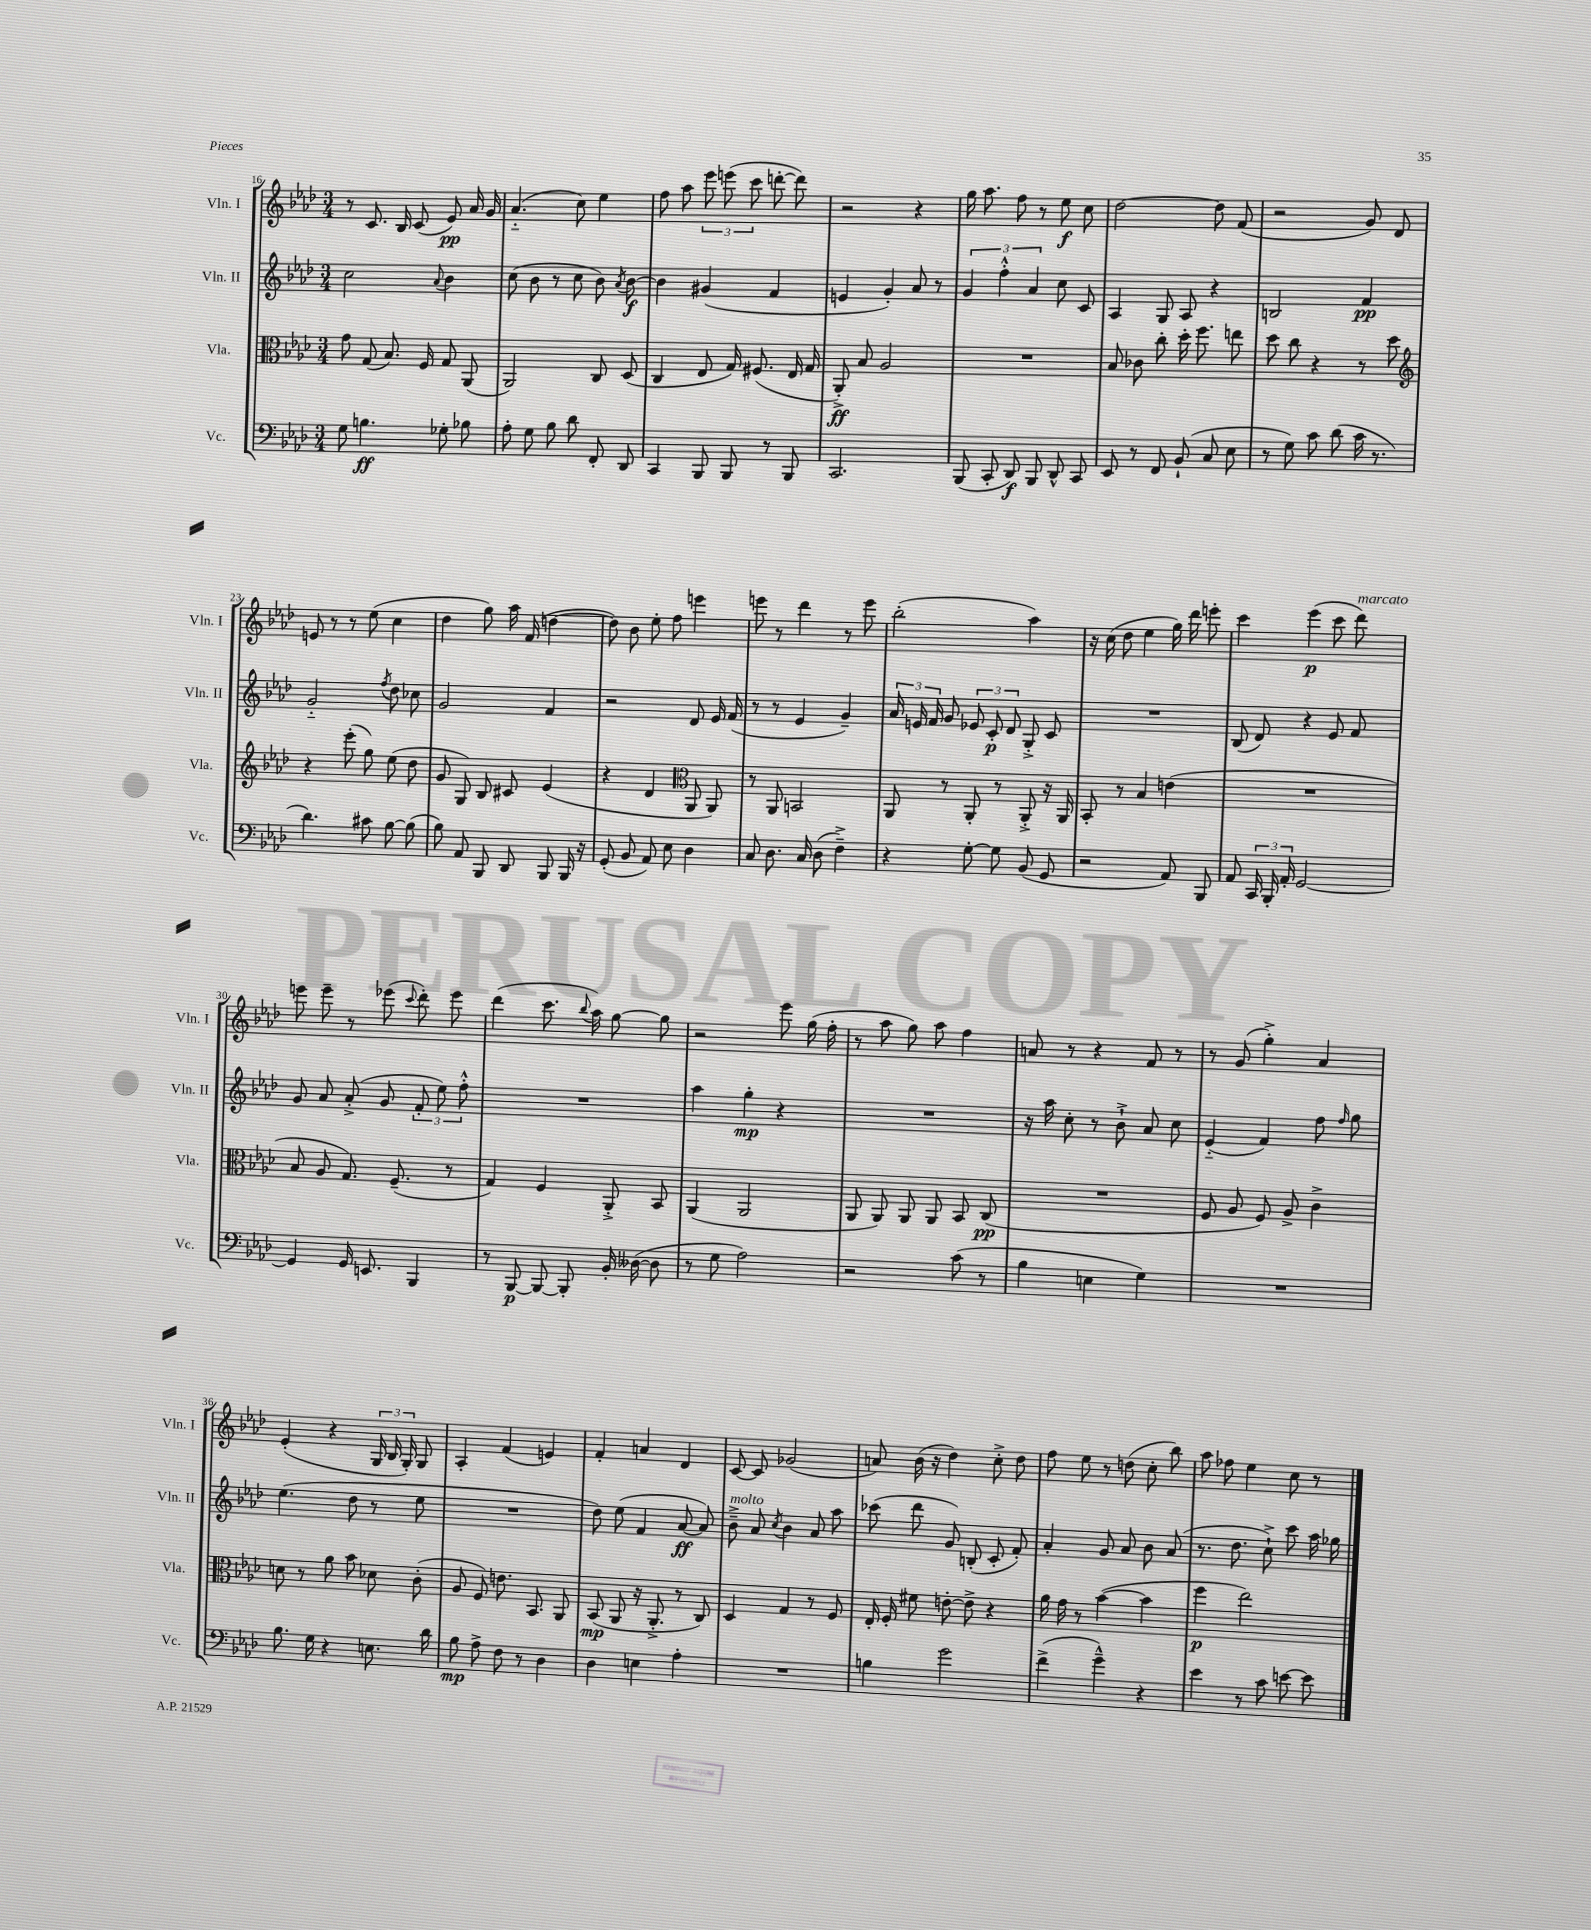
<<
\new StaffGroup <<
\new Staff = "s0" \with { instrumentName = "Vln. I" shortInstrumentName = "Vln. I" } {
    \clef treble \key aes \major \numericTimeSignature \time 3/4
    \autoBeamOff r8 c'8. bes16 c'8( ees'8\pp) aes'16 g'16 |
    aes'4.-_( c''8) ees''4 |
    f''8 aes''8 \tuplet 3/2 { ees'''8 e'''8( c'''8 } d'''8~-. d'''8) |
    r2 r4 |
    g''16 aes''8. f''8 r8 ees''8\f c''8 |
    des''2~ des''8 f'8( |
    r2 g'8) des'8 |
    e'8 r8 r8 ees''8( c''4 |
    des''4 g''8) aes''16 f'16( d''4~ |
    d''8) bes'8 ees''8-. f''8 e'''4 |
    e'''8 r8 des'''4 r8 e'''8 |
    bes''2-.( aes''4) |
    r16 c''16( des''8 ees''4 g''16) des'''16 e'''8-. |
    c'''4 ees'''4\p( c'''8 des'''8^\markup { \italic "marcato" }) |
    e'''8 e'''8-- r8 ees'''8( \appoggiatura { c'''8 } des'''8-.) ees'''8 |
    des'''4( c'''8. \appoggiatura { bes''8 } aes''16) g''8~ g''8 |
    r2 ees'''8 g''16( f''16-. |
    r8 aes''8 g''8) aes''8 f''4 |
    a'8 r8 r4 f'8 r8 |
    r8 g'8( g''4-.->) aes'4 |
    ees'4-.( r4 \tuplet 3/2 { g16 bes16 g16-.) } g8 |
    aes4-. f'4( e'4) |
    f'4-. a'4 des'4 |
    c'8~ c'8 ges'2( |
    a'8) bes'16( r16 des''4) c''8-.-> des''8 |
    f''8 ees''8 r8 d''8( c''8-. bes''8) |
    aes''8 fes''8 ees''4 c''8 r8 \bar "|." |
}
\new Staff = "s1" \with { instrumentName = "Vln. II" shortInstrumentName = "Vln. II" } {
    \clef treble \key aes \major \numericTimeSignature \time 3/4
    \autoBeamOff c''2 \appoggiatura { aes'8 } bes'4 |
    c''8( bes'8 r8 c''8 bes'8) \acciaccatura { aes'8 } bes'8~\f |
    bes'4 gis'4( f'4 |
    e'4 g'4-.) aes'8 r8 |
    \tuplet 3/2 { g'4 f''4-.-^ aes'4 } c''8 c'8 |
    aes4 g8 aes8 r4 |
    b2 f'4\pp |
    g'2-_ \acciaccatura { f''8 } des''8 ces''8 |
    g'2 f'4 |
    r2 des'8 ees'16 f'16( |
    r8 r8 ees'4 g'4--) |
    \tuplet 3/2 { aes'16 e'16 f'16 } g'8 \tuplet 3/2 { ees'8 c'8-.\p des'8 } g8-.-> c'8 |
    R2. |
    bes8( des'8) r4 ees'8 f'8 |
    g'8 aes'8 aes'8-.->( g'8 \tuplet 3/2 { f'8-. ees''8) f''8-.-^ } |
    R2. |
    aes''4 g''4-.\mp r4 |
    R2. |
    r16 aes''16 c''8-. r8 bes'8-!-> aes'8 c''8 |
    ees'4-_( f'4) f''8 \grace { f''16 } g''8 |
    ees''4.( des''8 r8 ees''8 |
    R2. |
    des''8) ees''8( f'4 aes'8~\ff aes'8) |
    bes'8--->^\markup { \italic "molto" } aes'8 \acciaccatura { c''8 } bes'4 aes'8 aes''8 |
    ces'''8( des'''8 g'8) b8-.( c'8-. f'8-.) |
    aes'4-. g'8 aes'8 bes'8 aes'8( |
    r8. des''8. c''8-!->) c'''8 aes''16 ges''16 \bar "|." |
}
\new Staff = "s2" \with { instrumentName = "Vla." shortInstrumentName = "Vla." } {
    \clef alto \key aes \major \numericTimeSignature \time 3/4
    \autoBeamOff g'8 g8( bes8.) f16 g8 aes,8( |
    aes,2) c8 des8( |
    c4 ees8 g16) fis8.( ees16 g16 |
    aes,8-.->\ff) bes8 aes2 |
    R2. |
    bes8 ces'8 c''8-. des''16-. f''8. e''8 |
    des''8 c''8 r4 r8 des''8 |
    \clef treble r4 ees'''8-.( g''8) ees''8( des''8 |
    g'8 g8) bes8 cis'8 ees'4( |
    r4 des'4 \clef alto aes,8 aes,8) |
    r8 aes,8 b,2 |
    aes,8 r8 aes,8-. r8 aes,8-.-> r16 aes,16 |
    bes,8-. r8 bes4 e'4( |
    R2. |
    bes8 aes8 g8.) f8.--( r8 |
    g4) f4 aes,8-.-> bes,8 |
    aes,4( aes,2 |
    aes,8 aes,8) aes,8 aes,8 bes,8 c8\pp( |
    R2. |
    f8 aes8 f8) aes8-> c'4-> |
    d'8 r8 aes'8 bes'8 des'8 c'8-.( |
    aes8 f8) e'8. bes,8. aes,8 |
    bes,8\mp( aes,8 r16 aes,8.-.-> r8 c8) |
    des4 g4 r8 f8 |
    ees16-. f16-. fis'8 e'8~-. e'8-> r4 |
    aes'16 g'16 r8 bes'4~( bes'4 |
    f''4\p ees''2) \bar "|." |
}
\new Staff = "s3" \with { instrumentName = "Vc." shortInstrumentName = "Vc." } {
    \clef bass \key aes \major \numericTimeSignature \time 3/4
    \autoBeamOff g8 b4.\ff ges8-. bes8 |
    aes8-. g8 bes8 des'8 f,8-. des,8 |
    c,4 bes,,8 bes,,8 r8 bes,,8 |
    c,2. |
    bes,,8( c,8-. des,8\f) bes,,8 des,8-^ c,8 |
    ees,8 r8 f,8 bes,8-!( c8 ees8 |
    r8 g8) c'8 des'8( c'16 r8. |
    des'4.) cis'8 bes8~ bes8( |
    bes8) aes,8 bes,,8 des,8 bes,,8 bes,,16 r16 |
    g,8-.( bes,8 aes,8) ees8 des4 |
    c8 des8. c16 des8( f4--->) |
    r4 g8~-. g8 bes,8( g,8 |
    r2 aes,8) bes,,8 |
    aes,8 \tuplet 3/2 { c,16 bes,,16-. aes,16-. } g,2~ |
    g,4 g,16 e,8. bes,,4 |
    r8 bes,,8~\p bes,,8~ bes,,8-. bes,16-. deses16~( deses8 |
    r8 g8 aes2) |
    r2 c'8( r8 |
    bes4 e4 g4) |
    R2. |
    bes8. g16 r4 e8. des'16 |
    bes8\mp aes8-> f8 r8 des4 |
    des4 e4 aes4-. |
    R2. |
    b4 g'2 |
    f'4->( g'4---^) r4 |
    ees'4 r8 c'8 e'8~ e'8 \bar "|." |
}
>>
>>
\layout { \context { \Score currentBarNumber = #16 } }
